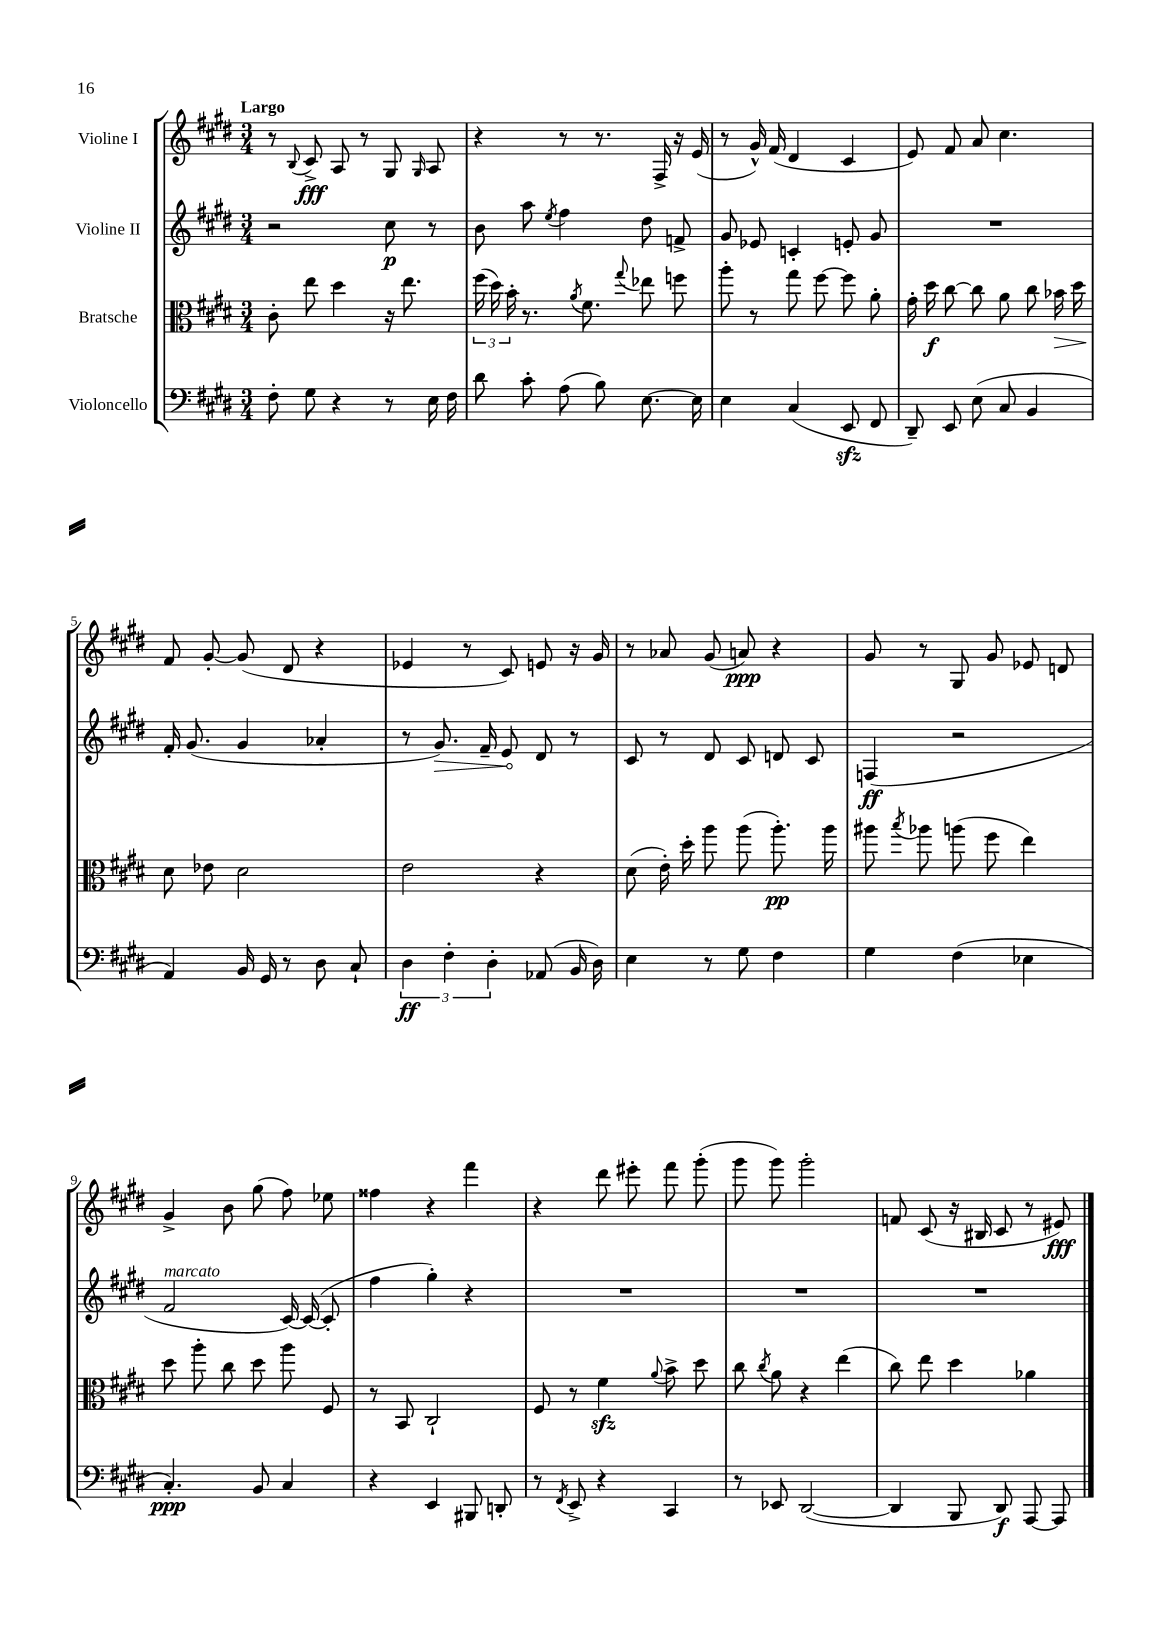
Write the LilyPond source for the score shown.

<<
\new StaffGroup <<
\new Staff = "s0" \with { instrumentName = "Violine I" } {
    \clef treble \key e \major \numericTimeSignature \time 3/4 \tempo "Largo"
    \autoBeamOff r8 \appoggiatura { b8 } cis'8->\fff a8 r8 gis8 \grace { gis16 } a8 |
    r4 r8 r8. fis16-> r16 e'16( |
    r8 gis'16-^) fis'16( dis'4 cis'4 |
    e'8) fis'8 a'8 cis''4. |
    fis'8 gis'8~-. gis'8( dis'8 r4 |
    ees'4 r8 cis'8) e'8 r16 gis'16 |
    r8 aes'8 gis'8( a'8\ppp) r4 |
    gis'8 r8 gis8 gis'8 ees'8 d'8 |
    gis'4-> b'8 gis''8( fis''8) ees''8 |
    fisis''4 r4 fis'''4 |
    r4 dis'''8 eis'''8-. fis'''8 gis'''8-.( |
    gis'''8 gis'''8) gis'''2-. |
    f'8 cis'8( r16 bis16 cis'8 r8 eis'8\fff) \bar "|." |
}
\new Staff = "s1" \with { instrumentName = "Violine II" } {
    \clef treble \key e \major \numericTimeSignature \time 3/4
    \autoBeamOff r2 cis''8\p r8 |
    b'8 a''8 \acciaccatura { e''8 } fis''4 dis''8 f'8-> |
    gis'8 ees'8 c'4-. e'8-. gis'8 |
    R2. |
    fis'16-. gis'8.( gis'4 aes'4-. |
    r8 \once \override Hairpin.circled-tip = ##t gis'8.\>) fis'16-- e'8\! dis'8 r8 |
    cis'8 r8 dis'8 cis'8 d'8 cis'8 |
    f4\ff( r2 |
    fis'2^\markup { \italic "marcato" } cis'16~) cis'16~( cis'8-. |
    fis''4 gis''4-.) r4 |
    R2. |
    R2. |
    R2. \bar "|." |
}
\new Staff = "s2" \with { instrumentName = "Bratsche" } {
    \clef alto \key e \major \numericTimeSignature \time 3/4
    \autoBeamOff cis'8-. e''8 dis''4 r16 e''8. |
    \tuplet 3/2 { fis''16( dis''16) b'16-. } r8. \acciaccatura { a'8 } fis'8. \appoggiatura { gis''8 } ees''8 f''8 |
    a''8-. r8 gis''8 fis''8~ fis''8 a'8-. |
    gis'16-. dis''16\f cis''8~ cis''8 a'8 cis''8 bes'16\> dis''16 |
    dis'8\! ees'8 dis'2 |
    e'2 r4 |
    dis'8( e'16-.) dis''16-. a''8 a''8( a''8.-.\pp) a''16 |
    ais''8 \acciaccatura { b''8 } aes''8 a''8( fis''8 e''4) |
    dis''8 a''8-. cis''8 dis''8 a''8 fis8 |
    r8 b,8 cis2-! |
    fis8 r8 fis'4\sfz \appoggiatura { a'8 } b'8-> dis''8 |
    cis''8 \acciaccatura { cis''8 } a'8 r4 e''4( |
    cis''8) e''8 dis''4 aes'4 \bar "|." |
}
\new Staff = "s3" \with { instrumentName = "Violoncello" } {
    \clef bass \key e \major \numericTimeSignature \time 3/4
    \autoBeamOff fis8-. gis8 r4 r8 e16 fis16 |
    dis'8 cis'8-. a8( b8) e8.~ e16 |
    e4 cis4( e,8\sfz fis,8 |
    dis,8--) e,8 e8( cis8 b,4 |
    a,4) b,16 gis,16 r8 dis8 cis8-! |
    \tuplet 3/2 { dis4\ff fis4-. dis4-. } aes,8( b,16 dis16) |
    e4 r8 gis8 fis4 |
    gis4 fis4( ees4 |
    cis4.-.\ppp) b,8 cis4 |
    r4 e,4 bis,,8 d,8-. |
    r8 \acciaccatura { fis,8 } e,8-> r4 cis,4 |
    r8 ees,8 dis,2~( |
    dis,4 b,,8 dis,8\f) a,,8~ a,,8 \bar "|." |
}
>>
>>
